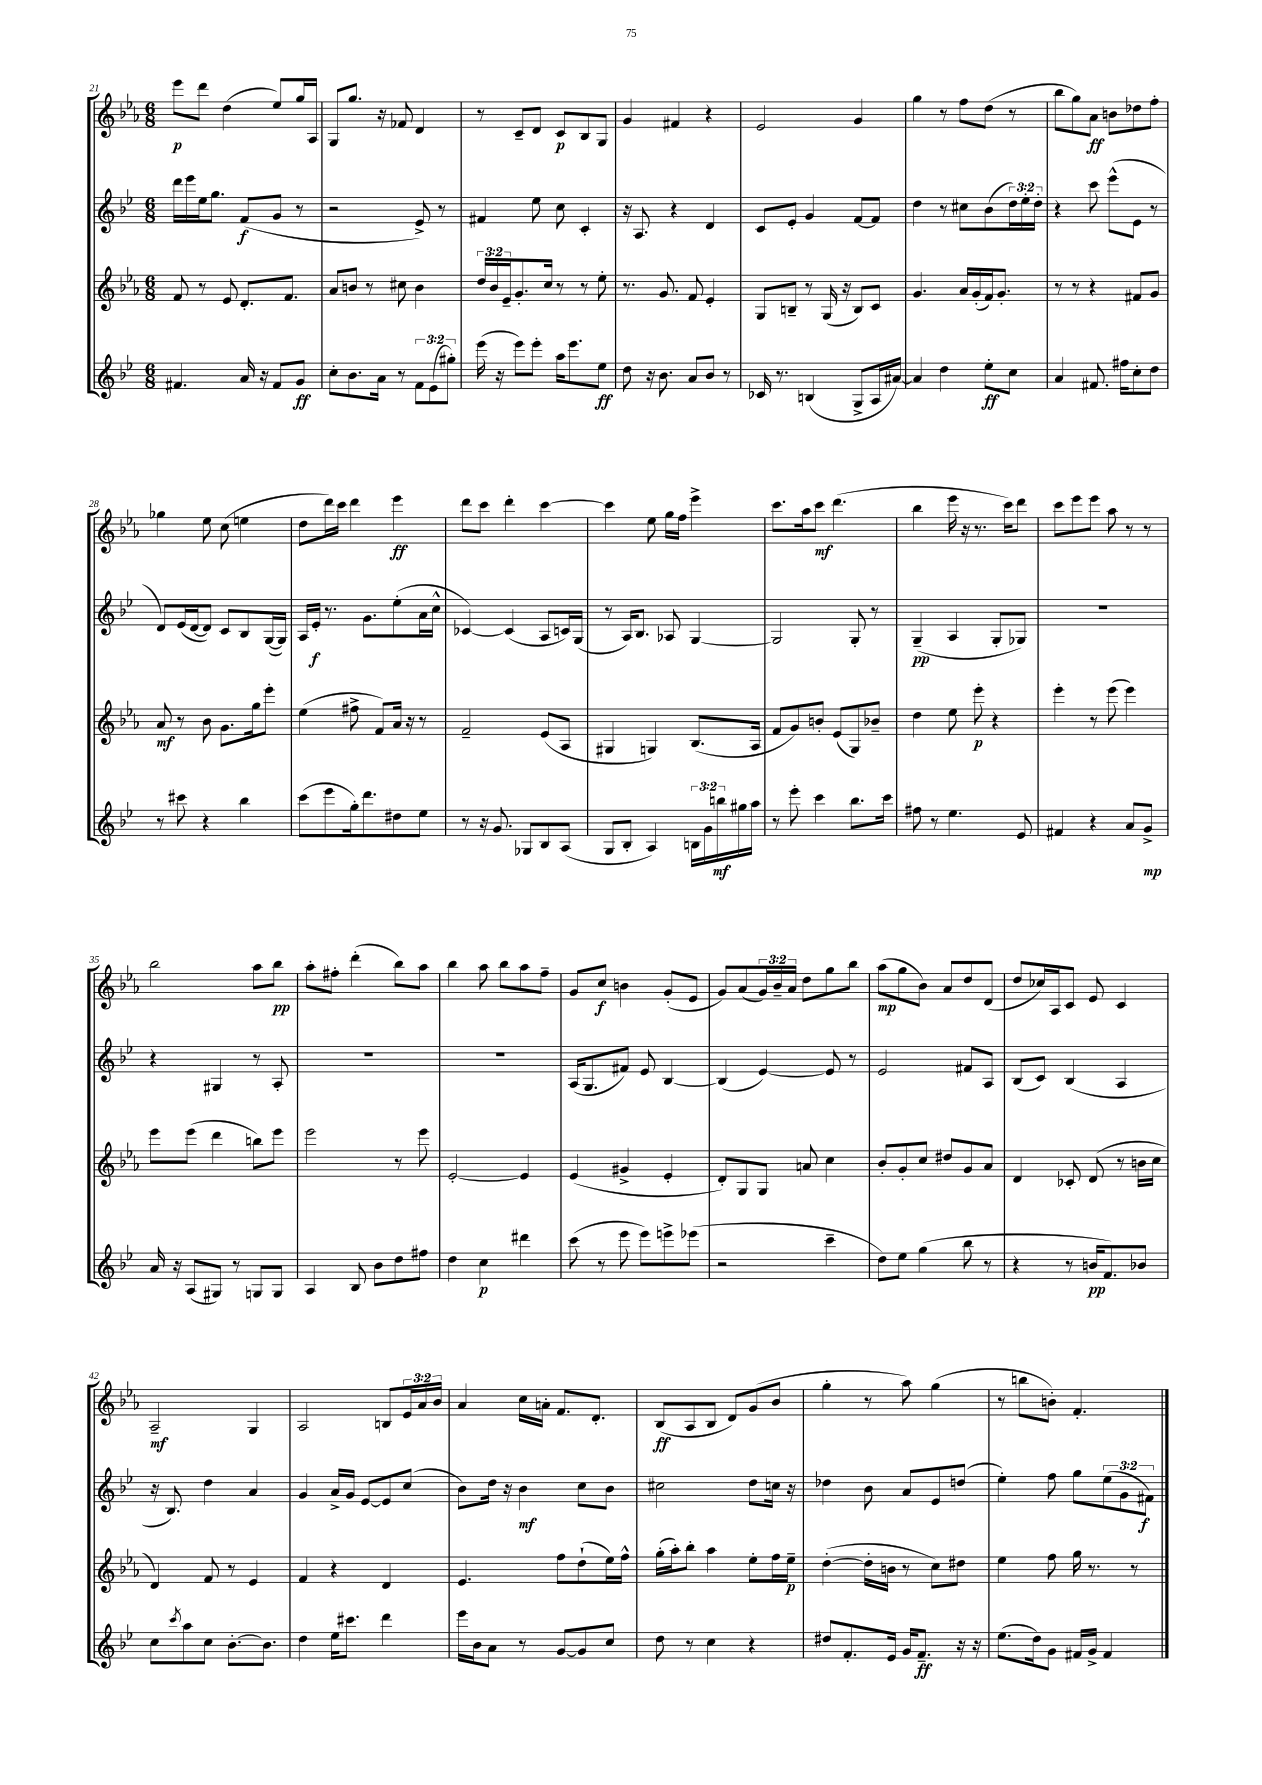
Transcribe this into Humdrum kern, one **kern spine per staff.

**kern	**dynam	**kern	**dynam	**kern	**dynam	**kern	**dynam
*part4	*part4	*part3	*part3	*part2	*part2	*part1	*part1
*staff4	*staff4	*staff3	*staff3	*staff2	*staff2	*staff1	*staff1
*clefG2	*	*clefG2	*	*clefG2	*	*clefG2	*
*k[b-e-]	*	*k[b-e-a-]	*	*k[b-e-]	*	*k[b-e-a-]	*
*M6/8	*	*M6/8	*	*M6/8	*	*M6/8	*
=21	=21	=21	=21	=21	=21	=21	=21
4.f#X/	.	8f/	.	16ddd\LL	.	8eee-\L	p
.	.	.	.	16eee-\	.	.	.
.	.	8r	.	16ee-\J	.	8ddd\J	.
.	.	.	.	8.gg\J	.	.	.
.	.	8e-/	.	.	.	(4dd\	.
16a/	.	8.d'/L	.	(8f/L	f	.	.
16r	.	.	.	.	.	.	.
8f#/L	.	.	.	8g/J	.	8ee-/L)	.
.	.	8.f/J	.	.	.	.	.
8g/J	ff	.	.	8r	.	16gg/L	.
.	.	.	.	.	.	16A-/JJ	.
=22	=22	=22	=22	=22	=22	=22	=22
8cc'\L	.	8a-/L	.	2r	.	8G/L	.
8.b-\	.	8bn/J	.	.	.	8.gg/J	.
.	.	8r	.	.	.	.	.
16a\Jk	.	.	.	.	.	16r	.
8r	.	8cc#X\	.	.	.	8f-X/	.
12f\L	.	4b\	.	8e-^/)	.	4d/	.
(12e-\	.	.	.	.	.	.	.
.	.	.	.	8r	.	.	.
12gg#X'\J)	.	.	.	.	.	.	.
=23	=23	=23	=23	=23	=23	=23	=23
(16eee-\	.	24dd/LL	.	4f#X/	.	8r	.
.	.	24b-/	.	.	.	.	.
16r	.	.	.	.	.	.	.
.	.	24e-~/J	.	.	.	.	.
8eee-\L)	.	8.g'/	.	.	.	8c~/L	.
8eee-'\J	.	.	.	8ee-\	.	8d/J	.
.	.	16cc/Jk	.	.	.	.	.
16aa\KL	.	8r	.	8cc\	.	8c/L	p
8.eee-\	.	.	.	.	.	.	.
.	.	8r	.	4c'/	.	8B-/	.
8ee-\J	ff	8ee-'\	.	.	.	8G/J	.
=24	=24	=24	=24	=24	=24	=24	=24
8dd\	.	8.r	.	16r	.	4g/	.
.	.	.	.	8.A/	.	.	.
16r	.	.	.	.	.	.	.
8.b-\	.	8.g/	.	.	.	.	.
.	.	.	.	4r	.	4f#X/	.
8a/L	.	8f/	.	.	.	.	.
8b-/J	.	4e-'/	.	4d/	.	4r	.
8r	.	.	.	.	.	.	.
=25	=25	=25	=25	=25	=25	=25	=25
16c-X/	.	8G/L	.	8c/L	.	2e-/	.
8.r	.	.	.	.	.	.	.
.	.	8Bn~/J	.	8e-'/J	.	.	.
(4Bn/	.	8r	.	4g/	.	.	.
.	.	(16G/	.	.	.	.	.
.	.	16r	.	.	.	.	.
8G^/L	.	8B/L)	.	[8f/L	.	4g/	.
16A/L	.	8c/J	.	8f/J]	.	.	.
[16a#X/JJ)	.	.	.	.	.	.	.
=26	=26	=26	=26	=26	=26	=26	=26
4a#/]	.	4.g/	.	4dd\	.	4gg\	.
4dd\	.	.	.	8r	.	8r	.
.	.	16a-/LL	.	8cc#X\L	.	8ff\L	.
.	.	(16g'/	.	.	.	.	.
8ee-'\L	ff	16f/J)	.	(8b-\	.	(8dd\J	.
.	.	8.g'/J	.	.	.	.	.
8cc\J	.	.	.	24dd\L)	.	8r	.
.	.	.	.	24ee-'\	.	.	.
.	.	.	.	24dd'\JJ	.	.	.
=27	=27	=27	=27	=27	=27	=27	=27
4a/	.	8r	.	4r	.	8bb-\L	.
.	.	8r	.	.	.	8gg\)	.
8.f#X/	.	4r	.	8ccc\	.	8a-\J	ff
.	.	.	.	(8eee-^^\L	.	8bn\L	.
16ff#X\KL	.	.	.	.	.	.	.
8cc'\	.	8f#X/L	.	8e-\J	.	8dd-X\	.
8dd\J	.	8g/J	.	8r	.	8ff'\J	.
!!LO:LB:g=z
=28	=28	=28	=28	=28	=28	=28	=28
8r	.	8a-/	mf	8d/L)	.	4gg-X\	.
8ccc#X\	.	8r	.	(16e-/L	.	.	.
.	.	.	.	[16d/J	.	.	.
4r	.	8b-\	.	8d/J])	.	8ee-\	.
.	.	8.g\L	.	8c/L	.	(8cc\	.
4bb-\	.	.	.	8B-/	.	4een\	.
.	.	16gg\k	.	.	.	.	.
.	.	8eee-'\J	.	([16G/L	.	.	.
.	.	.	.	16G/JJ])	.	.	.
=29	=29	=29	=29	=29	=29	=29	=29
(8ccc\L	.	(4ee-\	.	16A/LL	.	8dd\L	.
.	.	.	.	16e-'/JJ	f	.	.
8eee-\	.	.	.	8.r	.	16ddd\L)	.
.	.	.	.	.	.	16ccc\JJ	.
16gg'\k)	.	8ff#X^\	.	.	.	4ddd\	.
8.ddd\	.	.	.	8.g\L	.	.	.
.	.	8f/L)	.	.	.	.	.
8dd#X\	.	16a-/Jk	.	(8ee-'\	.	4eee-\	ff
.	.	16r	.	.	.	.	.
8ee-\J	.	8r	.	16a\L	.	.	.
.	.	.	.	16cc^^\JJ	.	.	.
=30	=30	=30	=30	=30	=30	=30	=30
8r	.	2f~/	.	[4c-X/)	.	8ddd\L	.
16r	.	.	.	.	.	8ccc\J	.
8.g/	.	.	.	.	.	.	.
.	.	.	.	(4c-/]	.	4ddd'\	.
8G-X/L	.	.	.	.	.	.	.
8B-/	.	(8e-/L	.	8A/L	.	[4ccc\	.
(8A/J	.	8A-/J	.	16cn/L)	.	.	.
.	.	.	.	(16G/JJ	.	.	.
=31	=31	=31	=31	=31	=31	=31	=31
8G/L	.	4G#X/	.	8r	.	4ccc\]	.
8B-'/J	.	.	.	16A/KL)	.	.	.
.	.	.	.	8.B-/J	.	.	.
4A/)	.	4Gn/)	.	.	.	8ee-\	.
.	.	.	.	8A-X/	.	16gg\LL	.
.	.	.	.	.	.	16ff\JJ	.
24Bn\LL	.	(8.B-/L	.	[4G/	.	4eee-^\	.
24g\	.	.	.	.	.	.	.
24bbn\	mf	.	.	.	.	.	.
16gg#X\	.	.	.	.	.	.	.
16aa\JJ	.	16A-/Jk	.	.	.	.	.
=32	=32	=32	=32	=32	=32	=32	=32
8r	.	8f/L	.	2G/]	.	8.ccc\L	.
8eee-'\	.	8g/)	.	.	.	.	.
.	.	.	.	.	.	16aa-\k	.
4ccc\	.	8bn'/J	.	.	.	8ccc\J	mf
.	.	(8e-/L	.	.	.	(4.ddd\	.
8.bb-\L	.	8G/)	.	8G'/	.	.	.
.	.	8b-X~/J	.	8r	.	.	.
16ccc\Jk	.	.	.	.	.	.	.
=33	=33	=33	=33	=33	=33	=33	=33
8ff#X\	.	4dd\	.	(4G~/	pp	4bb-\	.
8r	.	.	.	.	.	.	.
4.ee-\	.	8ee-\	.	4A/	.	16eee-\	.
.	.	.	.	.	.	16r	.
.	.	8eee-'\	p	.	.	8.r	.
.	.	4r	.	8G'/L	.	.	.
.	.	.	.	.	.	16ccc\KL)	.
8e-/	.	.	.	8G-X/J)	.	8ddd\J	.
=34	=34	=34	=34	=34	=34	=34	=34
4f#X/	.	4eee-'\	.	2.r	.	8ccc\L	.
.	.	.	.	.	.	8eee-\	.
4r	.	8r	.	.	.	8eee-\J	.
.	.	(8eee-\	.	.	.	8aa-\	.
8a/L	.	4eee-\)	.	.	.	8r	.
8g^/J	mp	.	.	.	.	8r	.
!!LO:LB:g=z
=35	=35	=35	=35	=35	=35	=35	=35
16a/	.	8eee-\L	.	4r	.	2bb-\	.
16r	.	.	.	.	.	.	.
(8A/L	.	(8eee-\J	.	.	.	.	.
8G#X/J)	.	4ddd\	.	4G#X/	.	.	.
8r	.	.	.	.	.	.	.
8Gn/L	.	8bbn\L)	.	8r	.	8aa-\L	.
8G/J	.	8eee-\J	.	8A'/	.	8bb-\J	pp
=36	=36	=36	=36	=36	=36	=36	=36
4A/	.	2eee-\	.	2.r	.	8aa-'\L	.
.	.	.	.	.	.	8ff#X'\J	.
8B-/	.	.	.	.	.	(4ddd'\	.
8b-\L	.	.	.	.	.	.	.
8dd\	.	8r	.	.	.	8bb-\L)	.
8ff#X\J	.	8eee-\	.	.	.	8aa-\J	.
=37	=37	=37	=37	=37	=37	=37	=37
4dd\	.	[2e-'/	.	2.r	.	4bb-\	.
4cc\	p	.	.	.	.	8aa-\	.
.	.	.	.	.	.	8bb-\L	.
4ddd#X\	.	4e-/]	.	.	.	8aa-\	.
.	.	.	.	.	.	8ff~\J	.
=38	=38	=38	=38	=38	=38	=38	=38
(8ccc\	.	(4e-/	.	(16A/KL	.	8g/L	.
.	.	.	.	8.G/	.	.	.
8r	.	.	.	.	.	8cc/J	f
8eee-\	.	4g#X^/	.	8f#X/J)	.	4bn\	.
8eee-\L)	.	.	.	8e-/	.	.	.
8eeen^\	.	4e-'/	.	[4B-/	.	(8g'/L	.
(8eee-X\J	.	.	.	.	.	8e-/J	.
=39	=39	=39	=39	=39	=39	=39	=39
2r	.	8d'/L)	.	(4B-/]	.	8g/L)	.
.	.	8G/	.	.	.	(8a-/	.
.	.	8G/J	.	[4e-/)	.	24g/L)	.
.	.	.	.	.	.	24b-~/	.
.	.	.	.	.	.	24a-/JJ	.
.	.	8an/	.	.	.	8dd\L	.
4ccc~\	.	4cc\	.	8e-/]	.	8gg\	.
.	.	.	.	8r	.	8bb-\J	.
=40	=40	=40	=40	=40	=40	=40	=40
8dd\L)	.	8b-'/L	.	2e-/	.	(8aa-\L	mp
8ee-\J	.	8g'/	.	.	.	8gg\	.
(4gg\	.	8cc/J	.	.	.	8b-\J)	.
.	.	8dd#X/L	.	.	.	8a-/L	.
8bb-\	.	8g/	.	8f#X/L	.	8dd/	.
8r	.	8a-/J	.	8A/J	.	(8d/J	.
=41	=41	=41	=41	=41	=41	=41	=41
4r	.	4d/	.	(8B-/L	.	8dd/L	.
.	.	.	.	8c/J)	.	16cc-X/L)	.
.	.	.	.	.	.	16A-/J	.
8r	.	8c-X'/	.	(4B-/	.	8c/J	.
16bn/KL	pp	(8d/	.	.	.	8e-/	.
8.f/)	.	.	.	.	.	.	.
.	.	8r	.	4A/	.	4c/	.
8b-X/J	.	16bn\LL	.	.	.	.	.
.	.	16cc\JJ	.	.	.	.	.
!!LO:LB:g=z
=42	=42	=42	=42	=42	=42	=42	=42
8cc\L	.	4d/)	.	16r	.	2A-~/	mf
.	.	.	.	8.B-/)	.	.	.
8qccc/	.	.	.	.	.	.	.
8aa\	.	.	.	.	.	.	.
8cc\J	.	8f/	.	4dd\	.	.	.
[8.b-'\L	.	8r	.	.	.	.	.
.	.	4e-/	.	4a/	.	4G/	.
8.b-\J]	.	.	.	.	.	.	.
=43	=43	=43	=43	=43	=43	=43	=43
4dd\	.	4f/	.	4g/	.	2A-/	.
16ee-\KL	.	4r	.	16a^/LL	.	.	.
8.ccc#X\J	.	.	.	16g/JJ	.	.	.
.	.	.	.	[8e-/L	.	.	.
4ddd\	.	4d/	.	8e-/]	.	8Bn/L	.
.	.	.	.	(8cc/J	.	24e-/L	.
.	.	.	.	.	.	24a-/	.
.	.	.	.	.	.	24b-/JJ	.
=44	=44	=44	=44	=44	=44	=44	=44
16eee-\LL	.	4.e-/	.	8b-\L)	.	4a-/	.
16b-\J	.	.	.	.	.	.	.
8a\J	.	.	.	16dd\Jk	.	.	.
.	.	.	.	16r	.	.	.
8r	.	.	.	4b-\	mf	16cc\LL	.
.	.	.	.	.	.	16an'\JJ	.
[8g/L	.	8ff\L	.	.	.	8.f/L	.
8g/]	.	(8dd`\	.	8cc\L	.	.	.
.	.	.	.	.	.	8.d'/J	.
8cc/J	.	16ee-\L)	.	8b-\J	.	.	.
.	.	16ff^^\JJ	.	.	.	.	.
=45	=45	=45	=45	=45	=45	=45	=45
8dd\	.	(16gg'\LL	.	2cc#X\	.	(8B-/L	ff
.	.	16aa-'\J)	.	.	.	.	.
8r	.	8bb-'\J	.	.	.	8A-/	.
4cc\	.	4aa-\	.	.	.	8B-/J	.
.	.	.	.	.	.	8d/L)	.
4r	.	8ee-'\L	.	8dd\L	.	(8g/	.
.	.	16ff\L	.	16ccn\Jk	.	8b-/J	.
.	.	16ee-~\JJ	p	16r	.	.	.
=46	=46	=46	=46	=46	=46	=46	=46
8dd#X/L	.	([4dd'\	.	4dd-X\	.	4gg'\	.
8.f'/	.	.	.	.	.	.	.
.	.	16dd'\LL]	.	8b-\	.	8r	.
16e-/Jk	.	16bn\JJ	.	.	.	.	.
16g/KL	.	8r	.	8a/L	.	8aa-\)	.
8.f~/J	ff	.	.	.	.	.	.
.	.	8cc\L)	.	8e-/	.	(4gg\	.
16r	.	8dd#X\J	.	(8ddn/J	.	.	.
16r	.	.	.	.	.	.	.
=47	=47	=47	=47	=47	=47	=47	=47
(8.ee-\L	.	4ee-\	.	4ee-'\)	.	8r	.
.	.	.	.	.	.	8bbn\L	.
16dd\k)	.	.	.	.	.	.	.
8g\J	.	8ff\	.	8ff\	.	8bn'\J)	.
16f#X/LL	.	16gg\	.	8gg\L	.	4.f'/	.
16g^/JJ	.	8.r	.	.	.	.	.
4f#/	.	.	.	(12ee-\	.	.	.
.	.	.	.	12g\	.	.	.
.	.	8r	.	.	.	.	.
.	.	.	.	12f#X\J)	f	.	.
==	==	==	==	==	==	==	==
*-	*-	*-	*-	*-	*-	*-	*-
